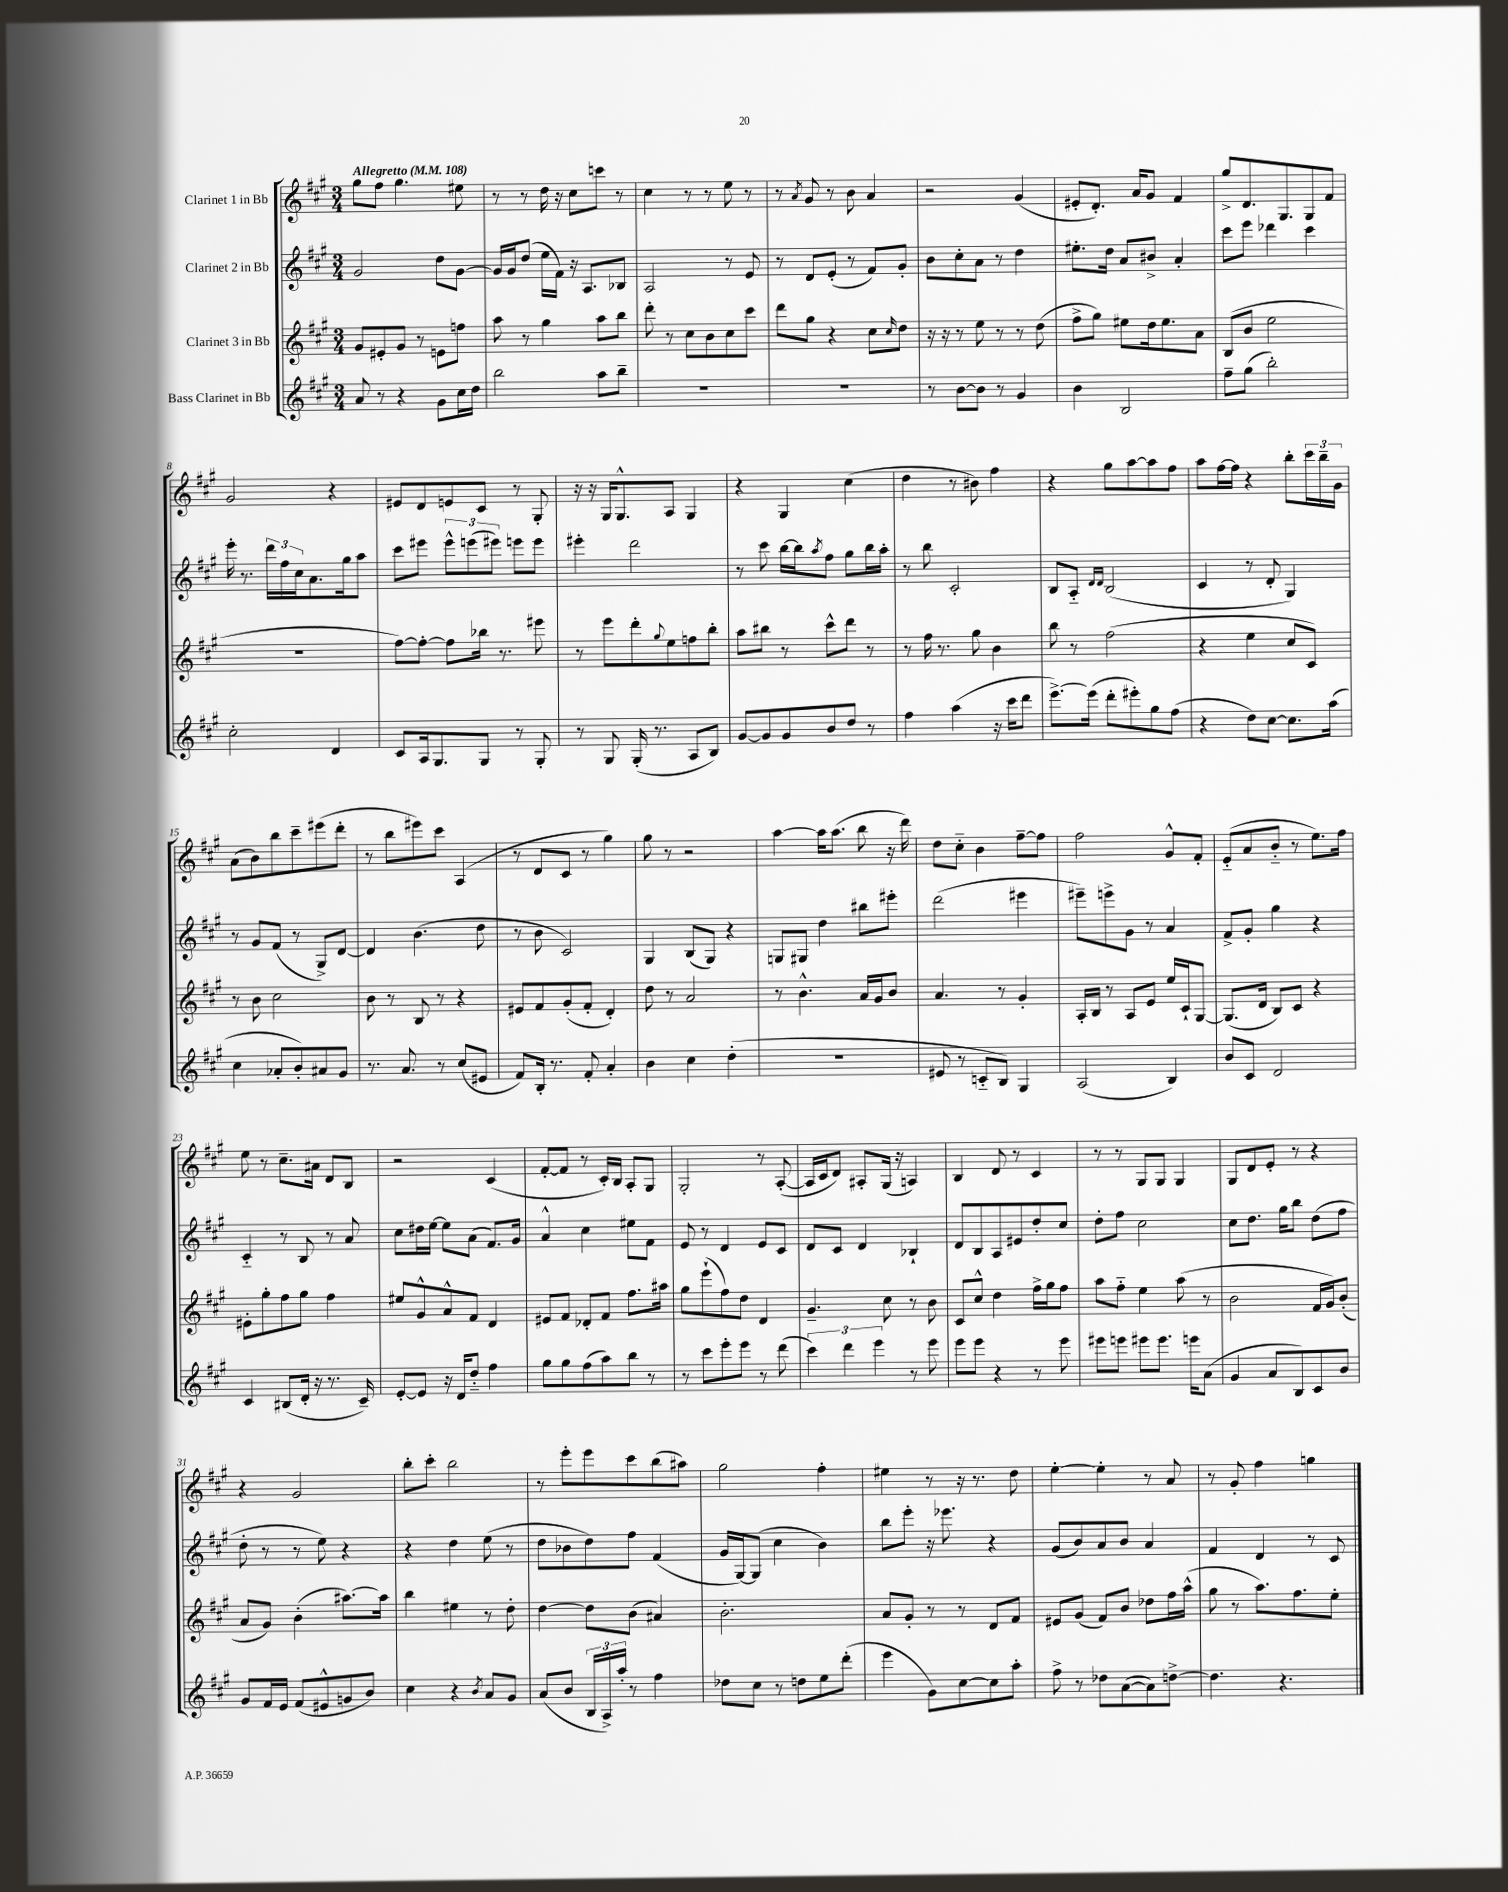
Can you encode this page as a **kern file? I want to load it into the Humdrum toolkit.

**kern	**kern	**kern	**kern
*staff4	*staff3	*staff2	*staff1
*clefG2	*clefG2	*clefG2	*clefG2
*k[f#c#g#]	*k[f#c#g#]	*k[f#c#g#]	*k[f#c#g#]
*M3/4	*M3/4	*M3/4	*M3/4
*MM108	*MM108	*MM108	*MM108
8a	8g#	2g#	8gg#
8r	8e#'	.	8ff#
4r	8g#	.	4.gg#
.	8r	.	.
8g#	8e	8dd	.
16cc#	8ff	[8g#	8ee#
16dd	.	.	.
=	=	=	=
2bb	8aa	16g#]	8r
.	.	16g#	.
.	8r	(8dd	8r
.	4gg#	16ee	16dd
.	.	16f#)	16r
.	.	16r	8cc#
.	.	8.A	.
8aa	8aa	.	8ccc
8bb~	8bb	8B-	8r
=	=	=	=
2.r	8ddd'	2A	4cc#
.	8r	.	.
.	8cc#	.	8r
.	8b	.	8r
.	8cc#	8r	8ee
.	8ccc#	8e	8r
=	=	=	=
2.r	8ddd	8r	8r
.	.	.	8qa
.	8gg#	8d	8g#
.	4r	(8e'	8r
.	.	8r	8b
.	8cc#	8f#)	4a
.	16qqcc#	.	.
.	8dd	8g#'	.
=	=	=	=
8r	16r	8b	2r
.	16r	.	.
[8b	8r	8cc#'	.
8b]	8ee	8a	.
8r	8r	8r	.
4g#	8r	4dd	(4g#
.	(8dd	.	.
=	=	=	=
4b	8ff#^	8.ee#'	8e#'
.	8gg#)	.	8.d')
.	.	16dd	.
2B	8ee#	8a	.
.	.	.	16a
.	16dd	8b#^	8g#
.	8.ee#	.	.
.	.	4a'	4f#
.	8a	.	.
=	=	=	=
8ff#~	(8B	8ccc#	8gg#^
(8gg#	8b	8eee	8.d
2bb')	2ee	4ddd-	.
.	.	.	8.G#
.	.	4ccc#	8G#
.	.	.	8f#
=	=	=	=
2cc#'	2.r	16eee'	2g#
.	.	8.r	.
.	.	24ddd	.
.	.	24ff#	.
.	.	24cc#	.
.	.	8.a	.
4d	.	.	4r
.	.	16gg#	.
.	.	8aa	.
=	=	=	=
8c#	[8ff#)	8ccc#	8e#
16A	8ff#'_	8eee#	8d
8.G#	.	.	.
.	8ff#]	12eee#^^	8e
.	.	(12eee	.
8G#	16bb-	.	8c#
.	.	12eee#)	.
.	8.r	.	.
8r	.	8eee	8r
8G#'	8eee#	8eee	8G#'
=	=	=	=
8r	8r	4eee#'	16r
.	.	.	16r
8G#	8eee	.	16G#
.	.	.	8.G#^^
(16G#'	8ddd'	2ddd	.
8.r	.	.	.
.	8qqgg#	.	.
.	8ee	.	8A
8A	8ff	.	4G#
8B)	8bb'	.	.
=	=	=	=
[8g#	8aa	8r	4r
8g#]	8bb#	8ccc#	.
8g#	8r	[16bb	4G#
.	.	16bb]	.
.	.	8qaa	.
8b	8ccc#^^	8ff#	.
8dd	8ddd	8gg#	(4cc#
8r	8r	16bb	.
.	.	16aa'	.
=	=	=	=
4ff#	8r	8r	4dd
.	16ff#	8bb	.
.	8.r	.	.
(4aa	.	2c#'	8r
.	8gg#	.	8b#)
16r	4b	.	4ff#
16ccc#	.	.	.
8ddd	.	.	.
=	=	=	=
[8.eee^)	8bb	8B	4r
.	8r	8A'~	.
(16eee]	.	.	.
.	.	16qqd	.
.	.	16qqd	.
8ddd'	(2ff#	(2B	8gg#
8eee#')	.	.	[8aa
8gg#	.	.	8aa]
(8ff#	.	.	8ff#
=	=	=	=
4r	4r	4c#	8aa
.	.	.	[16ff#
.	.	.	16ff#]
8dd)	4ee	8r	4r
[8cc#	.	8d'	.
8.cc#]	8cc#	4G#)	8bb'
.	8c#)	.	24ccc#
.	.	.	24bb~
(16aa	.	.	.
.	.	.	24g#
=	=	=	=
4cc#	8r	8r	(8a
.	8b	8g#	8b)
8a-'	2cc#	(8f#	8bb
8b')	.	8r	8ccc#~
8a#	.	8G#^)	(8eee#
8g#	.	[8d	8ddd'
=	=	=	=
8.r	8b	4d]	8r
.	8r	.	8bb
8.a	.	.	.
.	8B	(4.b	8eee#)
8r	8r	.	8ccc#
(8cc#	4r	.	(4A
8e#	.	8dd	.
=	=	=	=
8f#)	8e#	8r	8r
16B'	8f#	8b	8d
8.r	.	.	.
.	(8g#'	2c#)	8c#
8f#'	8f#'	.	8r
4a'	4d')	.	4gg#)
=	=	=	=
4b	8dd	4G#	8gg#
.	8r	.	8r
4cc#	2a	(8B	2r
.	.	8G#)	.
(4dd'	.	4r	.
=	=	=	=
2.r	8r	8G	[4aa
.	4.b^^	8G#	.
.	.	4dd	16aa]
.	.	.	(8.aa
.	16a	8bb#	8bb
.	16g#	.	.
.	8b	8eee#'	16r
.	.	.	16ddd)
=	=	=	=
8e#	4.a	(2ddd	8dd
8r	.	.	8cc#'~
8c'~	.	.	4b
8B)	8r	.	.
4G#	4g#'	4eee#	[8ff#~
.	.	.	8ff#]
=	=	=	=
(2A	16A'	8eee#~)	2ff#
.	16B	.	.
.	8r	8eee^	.
.	8A	8g#	.
.	8e	8r	.
4B)	16ee	4a	8g#^^
.	16c#`	.	.
.	[8G#	.	8f#'
=	=	=	=
8b	(8.G#]	8f#^	(8e'~
8c#	.	8g#'	8a
.	16d	.	.
2d	8B)	4gg#	8b'~
.	8c#	.	8r
.	4r	4r	8.ee)
.	.	.	16ff#
=	=	=	=
4c#	8e#'	4c#'~	8ee
.	8gg#'	.	8r
(8B#	8ff#	8r	8.cc#~
16d'	8gg#	8B	.
16r	.	.	16a#
8.r	4ff#	8r	8d
.	.	8a	8B
16c#~)	.	.	.
=	=	=	=
[8e'	8ee#	8cc#	2r
8e]	8g#^^	16dd#	.
.	.	[16ee	.
16r	8a^^	8ee]	.
16d	.	.	.
8dd'~	8f#	(8a	.
4ff#	4d	8.f#)	(4c#
.	.	16g#	.
=	=	=	=
8gg#	8e#	4a^^	[8f#'
8gg#	8f#	.	8f#]
(8ff#	8d-'	4cc#	8r
8aa)	8f#	.	16c#')
.	.	.	16B
8bb	8.ff#	8ee#	8A'
8r	.	8f#	8G#
.	16aa#	.	.
=	=	=	=
8r	8gg#	8e	2G#'
8ccc#	(8eee`	8r	.
8eee'	8ff#)	4d	.
8eee	8dd	.	.
8r	4d	8e	8r
(8ddd	.	8c#	([8A'
=	=	=	=
6ccc#)	4.g#~	8d	16A]
.	.	.	16c#
.	.	8c#	8d)
6ddd	.	.	.
.	.	4d	8A#'
6eee	.	.	.
.	8cc#	.	(16G#
.	.	.	16r
8r	8r	4B-`	4A)
8eee	8b	.	.
=	=	=	=
8eee	8c#	8d	4B
8eee	8cc#^^	8B	.
4r	4dd	8A	8d
.	.	8e#	8r
8r	16ff#^	8dd'	4c#
.	16gg#	.	.
8eee	8ff#	8cc#	.
=	=	=	=
8eee#	8aa	8dd'	8r
8eee	8ff#'~	8ff#	8r
8eee#	4ee	2cc#	8G#
8.eee#	.	.	8G#
.	(8aa	.	4G#
16eee	.	.	.
(8a	8r	.	.
=	=	=	=
4g#	2b	8cc#	8G#
.	.	8.dd	8d
8a	.	.	8e'
.	.	16gg#	.
8B)	.	8bb	8r
8c#	16f#	(8dd	4r
.	16g#)	.	.
8b	(8b'	8ff#	.
=	=	=	=
8g#	8a	8dd'	4r
16f#	8g#)	8r	.
16e	.	.	.
(8f#	(4b'	8r	2g#
8e#^^	.	8ee)	.
8g	[8.aa#)	4r	.
8b)	.	.	.
.	16aa#]	.	.
=	=	=	=
4cc#	4bb	4r	8bb'
.	.	.	8ccc#'
4r	4ee#	4dd	2bb
8qb	.	.	.
8a	8r	(8ee	.
8g#	8dd'	8r	.
=	=	=	=
(8a	[4dd	8dd	8r
8b	.	8b-	8eee'
24B	8dd]	8dd)	8eee
24A^)	.	.	.
24aa'	.	.	.
8r	(8b	8ff#	8ccc#
4ff#	4a#)	(4f#	(8bb
.	.	.	8aa#)
=	=	=	=
8dd-	2.b'	16g#	2gg#
.	.	[16G#)	.
8cc#	.	(8G#]	.
8r	.	4cc#	.
8dd	.	.	.
8ee	.	4b)	4ff#'
(8ddd'	.	.	.
=	=	=	=
4eee	8a	8bb	4ee#
.	8g#'	8eee'	.
8g#)	8r	16r	8r
.	.	8.eee-	.
[8cc#	8r	.	16r
.	.	.	8.r
8cc#]	8d	4r	.
8aa'	8f#	.	8dd
=	=	=	=
8ff#^	8e#	(8g#	[4ee'
8r	(8g#	8b)	.
8dd-	8f#)	8a	4ee']
([8a	8b	8b	.
8a])	8dd-	4a	8r
[8dd^	16ff#	.	8a
.	(16aa^^	.	.
=	=	=	=
4.dd]	8gg#	4f#	8r
.	8r	.	8g#'
.	8.aa)	4d	4ff#
4.r	.	.	.
.	8.ff#	.	.
.	.	8r	4gg
.	8ee'	8c#	.
==	==	==	==
*-	*-	*-	*-
